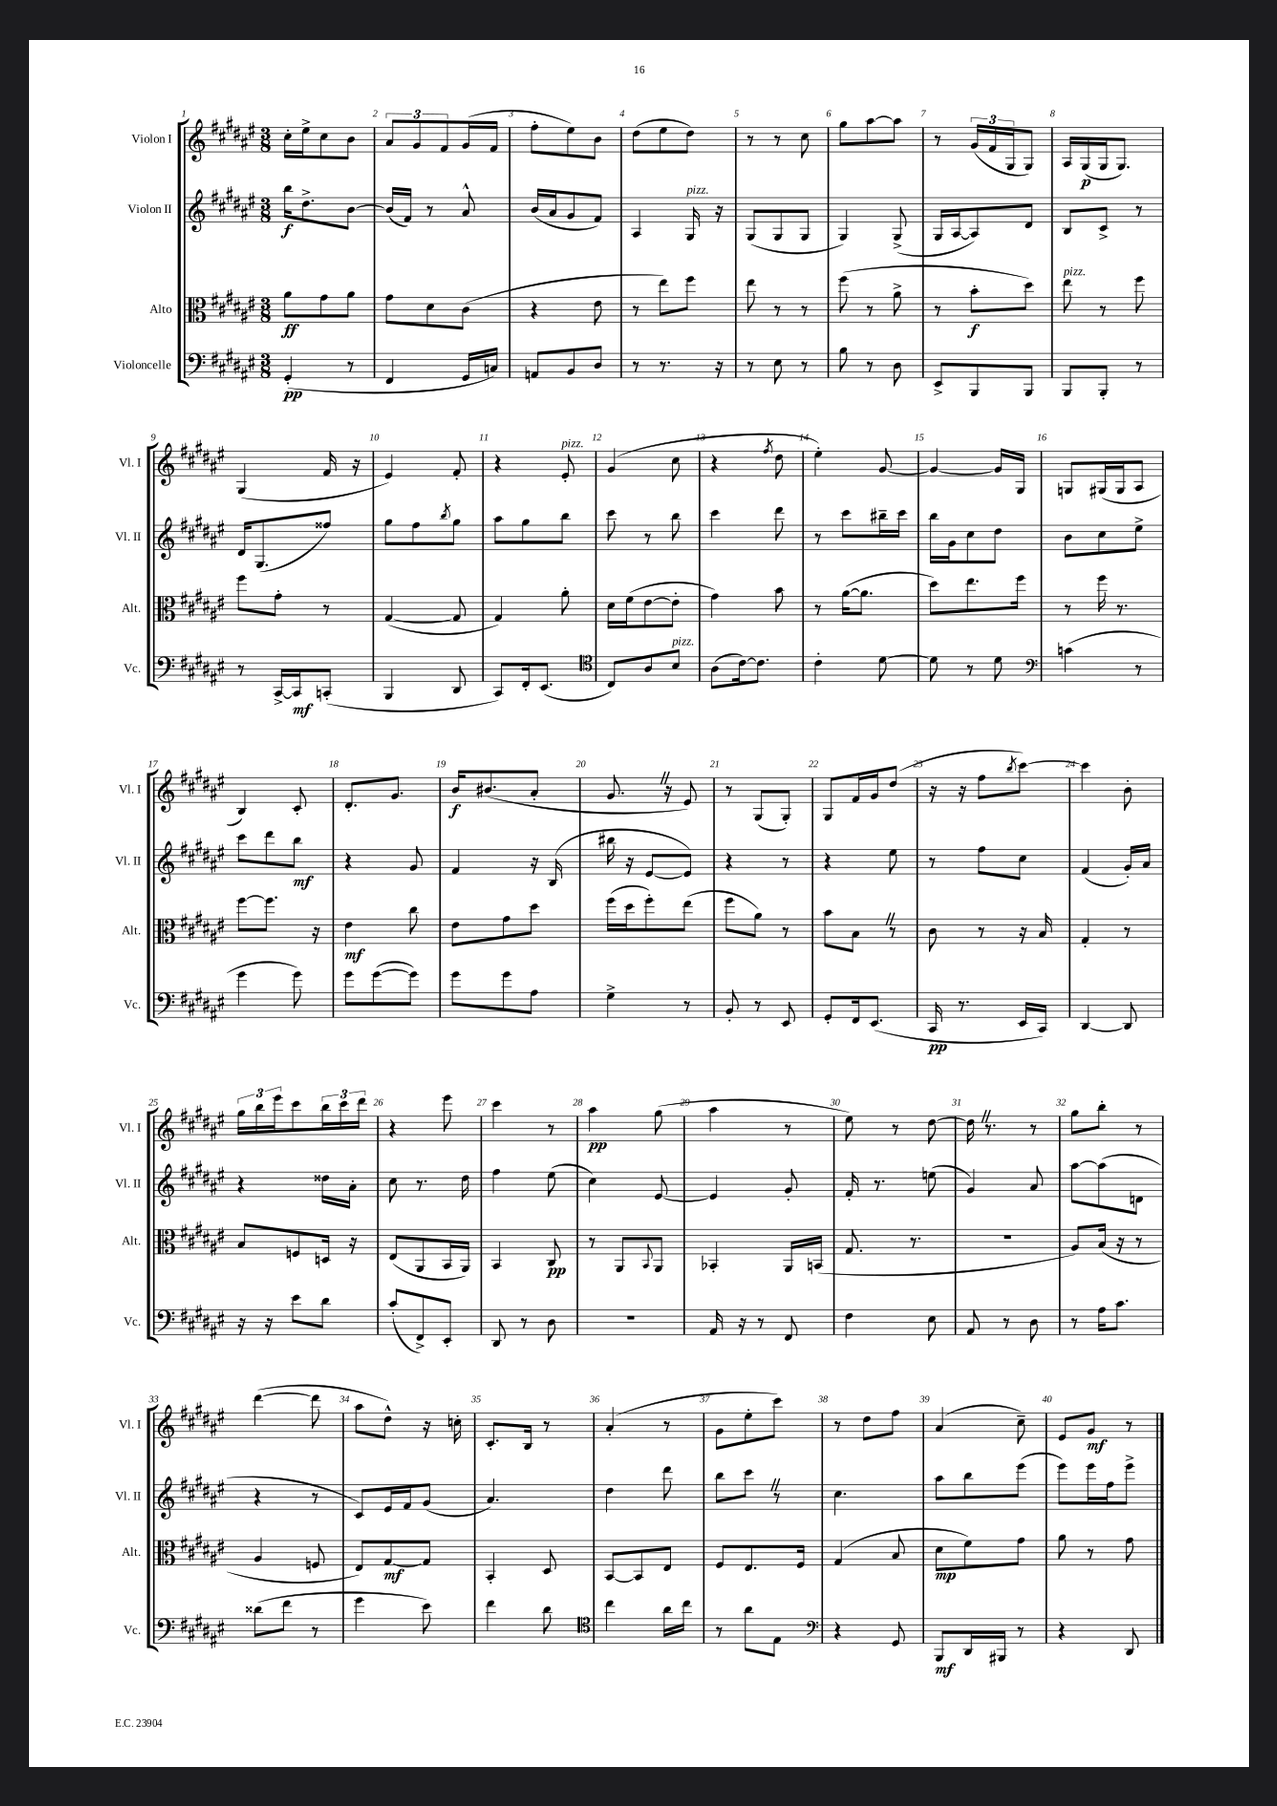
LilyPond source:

<<
\new StaffGroup <<
\new Staff = "s0" \with { instrumentName = "Violon I" shortInstrumentName = "Vl. I" } {
    \clef treble \key fis \major \numericTimeSignature \time 3/8
    cis''16-. eis''16-> cis''8 b'8 |
    \tuplet 3/2 { ais'8 gis'8 fis'8 } gis'16( fis'16 |
    fis''8-. eis''8) b'8 |
    dis''8( eis''8 dis''8) |
    r8 r8 cis''8 |
    gis''8 ais''8~ ais''8 |
    r8 \tuplet 3/2 { gis'16( fis'16 gis16 } gis8) |
    ais16 gis16\p( gis16 gis8.) |
    gis4( fis'16 r16 |
    eis'4) fis'8-. |
    r4 eis'8-.^\markup { \italic "pizz." } |
    gis'4( cis''8 |
    r4 \acciaccatura { fis''8 } dis''8 |
    eis''4-.) gis'8~ |
    gis'4~ gis'16 gis16 |
    g8 gis16( gis16 ais8 |
    b4) cis'8-. |
    dis'8.-. gis'8. |
    b'16\f bis'8.( ais'8-. |
    gis'8. \once \override BreathingSign.text = \markup { \musicglyph "scripts.caesura.straight" } \breathe r16 eis'8) |
    r8 gis8( gis8-.) |
    gis8 fis'16 gis'16 dis''8( |
    r16 r16 fis''8 \acciaccatura { b''8 } cis'''8~) |
    cis'''4 b'8-. |
    \tuplet 3/2 { gis''16 b''16 eis'''16 } cis'''8 \tuplet 3/2 { b''16 cis'''16 dis'''16 } |
    r4 eis'''8 |
    cis'''4 r8 |
    ais''4\pp gis''8( |
    ais''4 r8 |
    eis''8) r8 dis''8~ |
    dis''16 \once \override BreathingSign.text = \markup { \musicglyph "scripts.caesura.straight" } \breathe r8. r8 |
    gis''8 b''8-. r8 |
    dis'''4~( dis'''8 |
    ais''8 dis''8-^) r16 c''16-. |
    cis'8.-. b16 r8 |
    ais'4-.( r8 |
    gis'8 eis''8-. cis'''8) |
    r8 dis''8 fis''8 |
    ais'4( cis''8--) |
    eis'8 gis'8\mf r8 \bar "|." |
}
\new Staff = "s1" \with { instrumentName = "Violon II" shortInstrumentName = "Vl. II" } {
    \clef treble \key fis \major \numericTimeSignature \time 3/8
    b''16\f dis''8.-> b'8~ |
    b'16( fis'16) r8 ais'8-^ |
    b'16( ais'16 gis'8 fis'8) |
    ais4 gis16^\markup { \italic "pizz." } r16 |
    gis8( gis8 gis8 |
    gis4) gis8->( |
    gis16 ais16~ ais8) dis'8 |
    b8 cis'8-> r8 |
    dis'16 gis8.( fisis''8) |
    gis''8 fis''8 \acciaccatura { b''8 } gis''8 |
    ais''8 gis''8 b''8 |
    cis'''8 r8 b''8 |
    cis'''4 dis'''8 |
    r8 cis'''8 bis''16-- cis'''16 |
    b''16 gis'16 cis''8 dis''8 |
    b'8 cis''8 eis''8-> |
    cis'''8 dis'''8 b''8\mf |
    r4 gis'8 |
    fis'4 r16 b16( |
    bis''16 r16 eis'8~ eis'8) |
    r4 r8 |
    r4 eis''8 |
    r8 fis''8 cis''8 |
    fis'4( gis'16-.) ais'16 |
    r4 disis''16 ais'16-. |
    cis''8 r8. dis''16 |
    fis''4 eis''8( |
    cis''4) eis'8~ |
    eis'4 gis'8-. |
    fis'16-. r8. e''8( |
    gis'4) ais'8 |
    ais''8~ ais''8( d'8 |
    r4 r8 |
    cis'8) eis'16 fis'16 gis'8( |
    ais'4.) |
    dis''4 dis'''8 |
    b''8 cis'''8 \once \override BreathingSign.text = \markup { \musicglyph "scripts.caesura.straight" } \breathe r8 |
    cis''4. |
    ais''8 b''8 eis'''8( |
    eis'''8) eis'''16 fis''16 eis'''8-> \bar "|." |
}
\new Staff = "s2" \with { instrumentName = "Alto" shortInstrumentName = "Alt." } {
    \clef alto \key fis \major \numericTimeSignature \time 3/8
    ais'8\ff gis'8 ais'8 |
    gis'8 dis'8 cis'8( |
    r4 eis'8 |
    r8 eis''8) fis''8 |
    eis''8 r8 r8 |
    fis''8( r8 ais'8-> |
    r8 b'8-.\f dis''8) |
    eis''8^\markup { \italic "pizz." } r8 fis''8 |
    fis''8 gis'8-. r8 |
    gis4~( gis8 |
    gis4) ais'8-. |
    dis'16 fis'16( eis'8~ eis'8-. |
    gis'4) b'8 |
    r8 ais'16~( ais'8. |
    dis''8) eis''8. fis''16 |
    r8 fis''16 r8. |
    fis''8~ fis''8. r16 |
    eis'4\mf cis''8 |
    eis'8 gis'8 dis''8 |
    fis''16( dis''16 fis''8-.) eis''8( |
    fis''8 ais'8) r8 |
    b'8 b8 \once \override BreathingSign.text = \markup { \musicglyph "scripts.caesura.straight" } \breathe r8 |
    cis'8 r8 r16 b16 |
    gis4-. r8 |
    b8 f8 d16 r16 |
    eis8( ais,8 b,16 ais,16) |
    b,4 cis8\pp |
    r8 ais,8 \appoggiatura { b,8 } ais,8 |
    bes,4-. ais,16 b,16( |
    gis8. r8. |
    R4. |
    ais8) b16( r16 r8 |
    ais4 f8 |
    eis8) gis8~\mf gis8 |
    b,4-. dis8 |
    b,8~ b,8 eis8 |
    fis8 eis8. fis16 |
    gis4( b8 |
    dis'8\mp fis'8) gis'8 |
    ais'8 r8 gis'8 \bar "|." |
}
\new Staff = "s3" \with { instrumentName = "Violoncelle" shortInstrumentName = "Vc." } {
    \clef bass \key fis \major \numericTimeSignature \time 3/8
    gis,4-.\pp( r8 |
    fis,4 gis,16 c16) |
    a,8 b,8 dis8 |
    r8 r8. r16 |
    r8 eis8 r8 |
    b8 r8 dis8 |
    eis,8-> b,,8 b,,8 |
    b,,8 b,,8-. r8 |
    r8 cis,16~-> cis,16\mf c,8-.( |
    b,,4 dis,8 |
    cis,8) fis,16-. eis,8.( |
    \clef tenor cis8) ais8 b8^\markup { \italic "pizz." } |
    ais8( cis'16~) cis'8. |
    cis'4-. dis'8~ |
    dis'8 r8 dis'8 |
    \clef bass c'4( r8 |
    gis'4 gis'8) |
    gis'8 gis'8~( gis'8) |
    gis'8 gis'8 ais8 |
    gis4-> r8 |
    b,8-. r8 eis,8 |
    gis,8-. fis,16 eis,8.( |
    cis,16\pp r8. eis,16 cis,16) |
    dis,4~ dis,8 |
    r16 r16 eis'8 dis'8 |
    cis'8-.( fis,8->) eis,8-. |
    dis,8 r8 dis8 |
    R4. |
    ais,16 r16 r8 fis,8 |
    fis4 eis8 |
    ais,8 r8 dis8 |
    r8 ais16 cis'8. |
    disis'8( fis'8 r8 |
    gis'4 eis'8) |
    fis'4 dis'8 |
    \clef tenor cis''4 ais'16 cis''16 |
    r8 ais'8 eis8 |
    \clef bass r4 gis,8 |
    b,,8\mf dis,16 bis,,16 r8 |
    r4 dis,8 \bar "|." |
}
>>
>>
\layout { \context { \Score \override BarNumber.break-visibility = ##(#f #t #t) barNumberVisibility = #all-bar-numbers-visible } }
